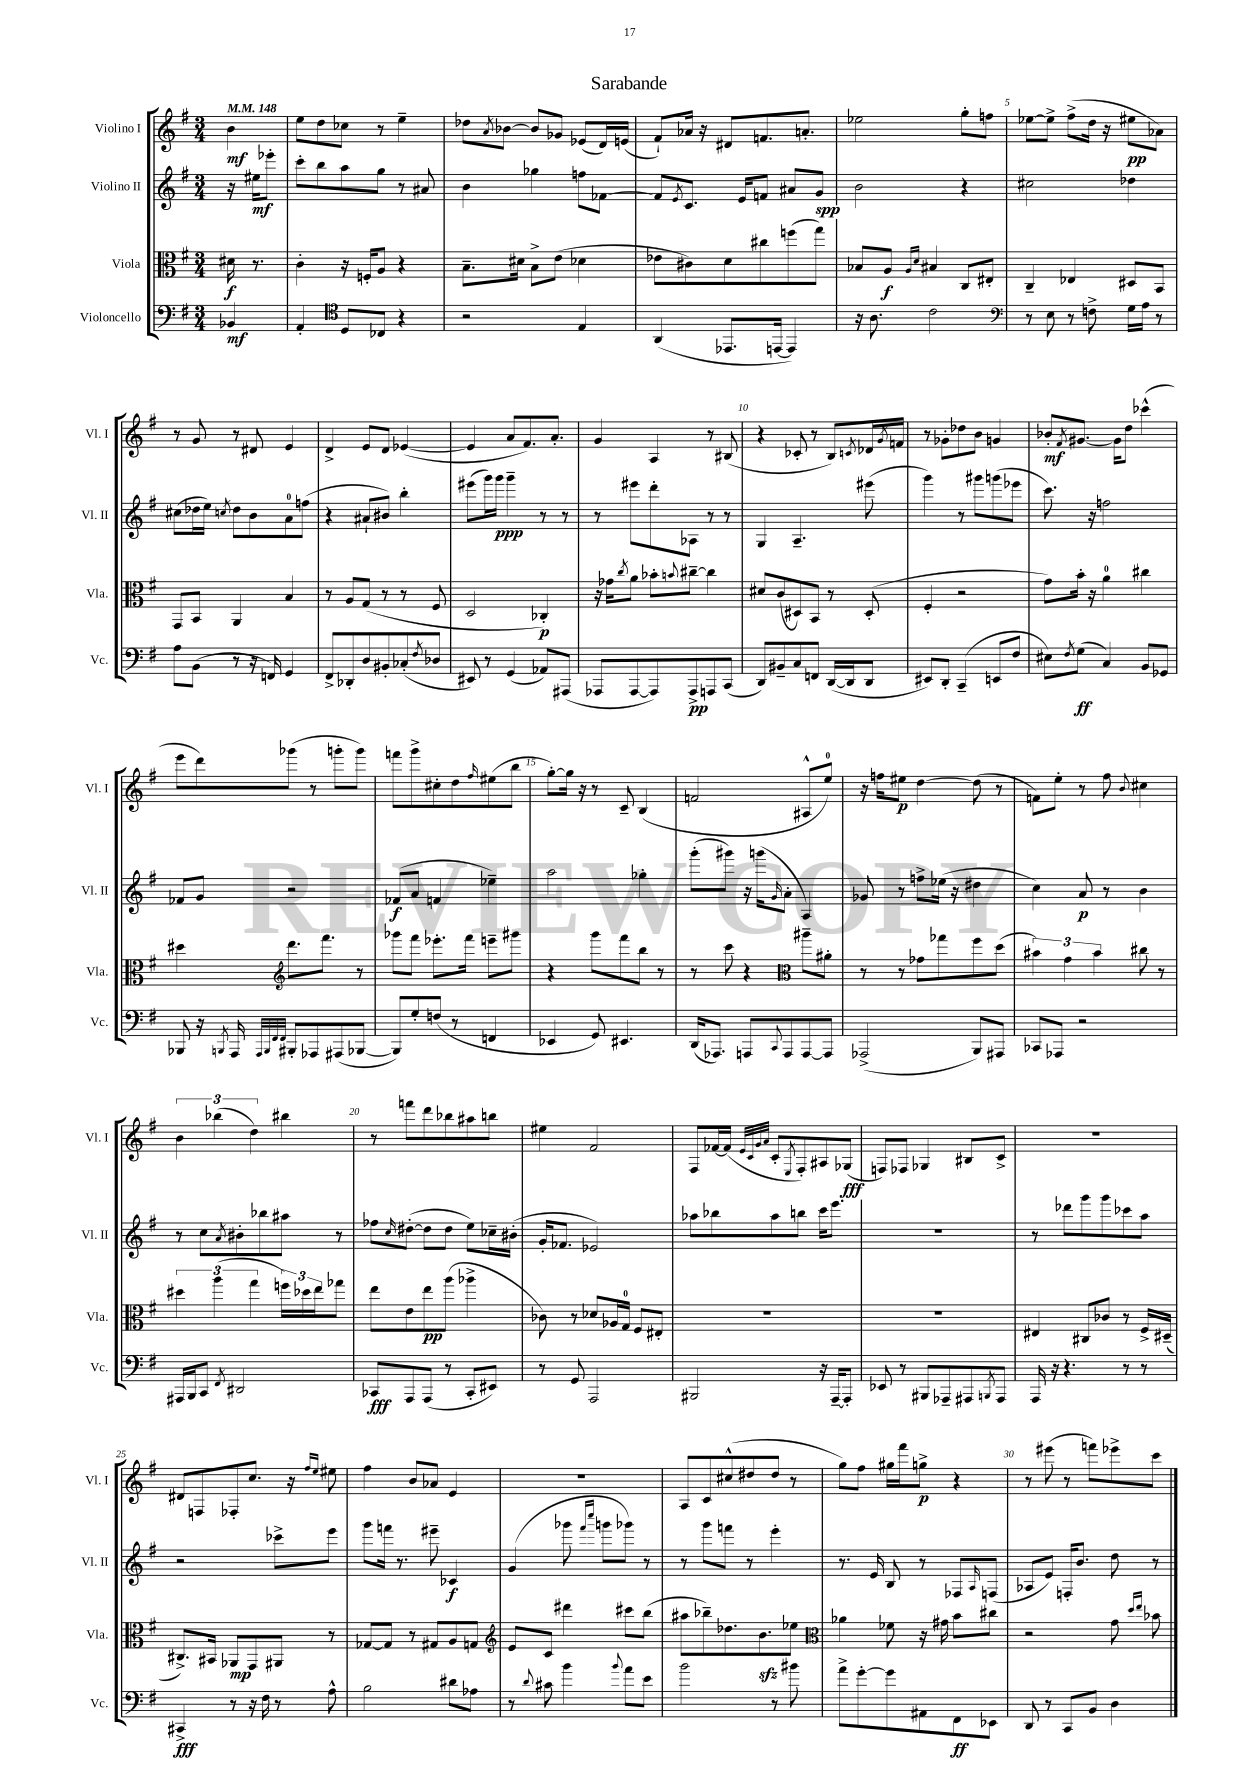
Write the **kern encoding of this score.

**kern	**dynam	**kern	**dynam	**kern	**dynam	**kern	**dynam
*part4	*part4	*part3	*part3	*part2	*part2	*part1	*part1
*staff4	*staff4	*staff3	*staff3	*staff2	*staff2	*staff1	*staff1
*I"Violoncello	*	*I"Viola	*	*I"Violino II	*	*I"Violino I	*
*I'Vc.	*	*I'Vla.	*	*I'Vl. II	*	*I'Vl. I	*
*clefF4	*	*clefC3	*	*clefG2	*	*clefG2	*
*k[f#]	*	*k[f#]	*	*k[f#]	*	*k[f#]	*
*M3/4	*	*M3/4	*	*M3/4	*	*M3/4	*
*MM148	*	*MM148	*	*MM148	*	*MM148	*
=	=	=	=	=	=	=	=
4BB-X/	mf	16d#X\	f	16r	.	4b\	mf
.	.	8.r	.	16ee#X\KL	mf	.	.
.	.	.	.	8eee-X'\J	.	.	.
=1	=1	=1	=1	=1	=1	=1	=1
4AA'/	.	4c'\	.	8ccc'\L	.	8ee\L	.
.	.	.	.	8bb\	.	8dd\	.
*clefC4	*	*	*	*	*	*	*
8D/L	.	16r	.	8aa\	.	8cc-X\J	.
.	.	16Fn'/KL	.	.	.	.	.
8C-X/J	.	8A/J	.	8gg\J	.	8r	.
4r	.	4r	.	8r	.	4ee~\	.
.	.	.	.	8a#X/	.	.	.
=2	=2	=2	=2	=2	=2	=2	=2
2r	.	8.B~\L	.	4b\	.	8dd-X\L	.
.	.	.	.	.	.	8qa/	.
.	.	.	.	.	.	[8b-X\J	.
.	.	16d#X\Jk	.	.	.	.	.
.	.	8B^\L	.	4gg-X\	.	8b-/L]	.
.	.	(8e\J	.	.	.	8g-X/J	.
4E/	.	4d-X\	.	8ffn\L	.	(8e-X/L	.
.	.	.	.	[8f-X\J	.	16d/L)	.
.	.	.	.	.	.	(16en/JJ	.
=3	=3	=3	=3	=3	=3	=3	=3
(4AA/	.	8e-X\L	.	8f-/L]	.	8f#`/L)	.
.	.	.	.	8qe/	.	.	.
.	.	8c#X\)	.	8.c/J	.	16a-X/Jk	.
.	.	.	.	.	.	16r	.
8.EE-X/L	.	8d\	.	.	.	8d#X/L	.
.	.	.	.	16e/KL	.	.	.
.	.	8cc#X\	.	8fn/J	.	8.fn/	.
[16EEn/Jk	.	.	.	.	.	.	.
4EE/])	.	(8ffn\	.	8a#X/L	.	.	.
.	.	.	.	.	.	8.an'/J	.
.	.	8gg\J)	.	8g/J	spp	.	.
=4	=4	=4	=4	=4	=4	=4	=4
16r	.	8B-X/L	.	2b\	.	2ee-X\	.
8.A\	.	.	.	.	.	.	.
.	.	8A/J	f	.	.	.	.
.	.	16qqA/LL	.	.	.	.	.
.	.	16qqd/JJ	.	.	.	.	.
2c\	.	4B#X/	.	.	.	.	.
.	.	8C/L	.	4r	.	8gg'\L	.
.	.	8E#X'/J	.	.	.	8ffn\J	.
=5	=5	=5	=5	=5	=5	=5	=5
*clefF4	*	*	*	*	*	*	*
8r	.	4C~/	.	2cc#X\	.	[8ee-X\L	.
8E\	.	.	.	.	.	8ee-^\J]	.
8r	.	4E-X/	.	.	.	(8ff#^\L	.
8Fn^\	.	.	.	.	.	16dd\Jk	.
.	.	.	.	.	.	16r	.
16G\LL	.	8D#X/L	.	4dd-X\	.	8ee#X\L	pp
16A\JJ	.	.	.	.	.	.	.
8r	.	8BB/J	.	.	.	8a-X\J)	.
!!LO:LB:g=z
=6	=6	=6	=6	=6	=6	=6	=6
8A\L	.	8GG/L	.	(8cc#X\L	.	8r	.
(8BB\J	.	8BB/J	.	16dd-X\L	.	8g/	.
.	.	.	.	16ee\JJ)	.	.	.
.	.	.	.	8qccn/	.	.	.
8r	.	4AA/	.	8dd-\L	.	8r	.
16r	.	.	.	8b\	.	8d#X/	.
16FFn/)	.	.	.	.	.	.	.
4GG/	.	4B/	.	8a\	.	4e/	.
.	.	.	.	(8ffn\J	.	.	.
=7	=7	=7	=7	=7	=7	=7	=7
8FF#^/L	.	8r	.	4r	.	4d^/	.
8DD-X'/	.	8A/L	.	.	.	.	.
8D/	.	(8G/J	.	8a#X`/L	.	8e/L	.
8BB#X'/	.	8r	.	8b#X/J)	.	8d/J	.
(8C-X'/	.	8r	.	4bb'\	.	([4e-X/	.
8qF#/	.	.	.	.	.	.	.
8D-X/J	.	8F#/	.	.	.	.	.
=8	=8	=8	=8	=8	=8	=8	=8
8EE#X/)	.	2D/	.	(8eee#X\L	.	4e-/]	.
8r	.	.	.	16ggg\L)	.	.	.
.	.	.	.	16ggg\JJ	ppp	.	.
(4GG/	.	.	.	4ggg~\	.	8a/L	.
.	.	.	.	.	.	8.f#/)	.
8AA-X/L)	.	4C-X'/)	p	8r	.	.	.
.	.	.	.	.	.	8.a'/J	.
(8AAA#X/J	.	.	.	8r	.	.	.
=9	=9	=9	=9	=9	=9	=9	=9
8AAA-X/L	.	16r	.	8r	.	4g/	.
.	.	16g-X\KL	.	.	.	.	.
.	.	8qcc/	.	.	.	.	.
[8AAA-/	.	8a\J	.	8eee#X\L	.	.	.
8AAA-/])	.	8b-X'\L	.	8ddd'\	.	4A/	.
.	.	8qqbn/	.	.	.	.	.
8AAA-^/	pp	[8cc#X~\J	.	8A-X\J	.	.	.
8AAAn/	.	4cc#\]	.	8r	.	8r	.
(8CC/J	.	.	.	8r	.	(8B#X/	.
=10	=10	=10	=10	=10	=10	=10	=10
8DD/L)	.	8d#X/L	.	4G/	.	4r	.
8BB#X~/	.	(8c/	.	.	.	.	.
8C/	.	8D#X/)	.	4.A~/	.	8c-X'/	.
8FFn/J	.	8BB/J	.	.	.	8r	.
([16DD/LL	.	8r	.	.	.	8B/L)	.
16DD/J]	.	.	.	.	.	.	.
.	.	.	.	.	.	8qcn/	.
8DD/J	.	(8D#'/	.	(8eee#X\	.	16d-X/L	.
.	.	.	.	.	.	8qg/	.
.	.	.	.	.	.	16fn/JJ	.
=11	=11	=11	=11	=11	=11	=11	=11
8EE#X/L)	.	4F#'/	.	4ggg\)	.	8r	.
8DD'/J	.	.	.	.	.	8g-X'\L	.
(4CC~/	.	2r	.	8r	.	8dd-X\	.
.	.	.	.	8ggg#X\L	.	8b\J	.
8EEn/L	.	.	.	(8gggn\	.	4gn/	.
8F#/J	.	.	.	8eee-X\J	.	.	.
=12	=12	=12	=12	=12	=12	=12	=12
8E#X\L)	.	8g\L)	.	8.ccc\)	.	8b-X'/L	mf
8qF#/	.	.	.	.	.	8qf#/	.
(8G\J	ff	16b'\Jk	.	.	.	[8.g#X/J	.
.	.	16r	.	16r	.	.	.
4C/)	.	4a\	.	2ffn\	.	.	.
.	.	.	.	.	.	16g#\KL]	.
.	.	.	.	.	.	8dd\J	.
8BB/L	.	4cc#X\	.	.	.	(4ccc-X^^\	.
8GG-X/J	.	.	.	.	.	.	.
!!LO:LB:g=z
=13	=13	=13	=13	=13	=13	=13	=13
8BBB-X/	.	4dd#X\	.	8f-X/L	.	8eee\L	.
16r	.	.	.	8g/J	.	8ddd\)	.
8qBBBn/	.	.	.	.	.	.	.
16AAA/	.	.	.	.	.	.	.
32qqAAA/LLL	.	.	.	.	.	.	.
32qqBBB/	.	.	.	.	.	.	.
32qqFF#/	.	.	.	.	.	.	.
32qqFF#/JJJ	.	.	.	.	.	.	.
*	*	*clefG2	*	*	*	*	*
8BBB#X'/L	.	8.ddd\L	.	2r	.	(8ggg-X\J	.
8AAA-X/	.	.	.	.	.	8r	.
.	.	8.fff#\J	.	.	.	.	.
(8AAA#X/	.	.	.	.	.	8gggn'\L	.
[8BBB-X/J	.	8r	.	.	.	8ggg\J)	.
=14	=14	=14	=14	=14	=14	=14	=14
8BBB-/L])	.	8ggg-X\L	.	(8f-X/L	f	8fffn\L	.
8G'/	.	8fff#\J	.	8a/J	.	8ggg^\	.
(8Fn/J	.	8.eee-X'\L	.	4fn/	.	8cc#X'\	.
8r	.	.	.	.	.	8dd\	.
.	.	16fff#\Jk	.	.	.	.	.
.	.	.	.	.	.	16qqff#/	.
4FFn/	.	8eeen~\L	.	4ee-X~\)	.	(8ee#X\	.
.	.	8ggg#X\J	.	.	.	8bb\J	.
=15	=15	=15	=15	=15	=15	=15	=15
4EE-X/	.	4r	.	2aa\	.	[8gg'\L)	.
.	.	.	.	.	.	16gg\Jk]	.
.	.	.	.	.	.	16r	.
8GG/)	.	8ggg\L	.	.	.	8r	.
4.EE#X/	.	8fff#\	.	.	.	8c~/	.
.	.	8bb\J	.	4gg-X'\	.	(4B/	.
.	.	8r	.	.	.	.	.
=16	=16	=16	=16	=16	=16	=16	=16
(16DD/KL	.	8r	.	(8ggg'\L	.	2fn/	.
8.AAA-X/J)	.	.	.	.	.	.	.
.	.	8ccc\	.	8ggg#X\J)	.	.	.
8AAAn/L	.	4r	.	16r	.	.	.
.	.	.	.	(16gggn\KL	.	.	.
8qqCC/	.	.	.	16qqg/	.	.	.
8AAA/	.	.	.	8a'\J	.	.	.
*	*	*clefC3	*	*	*	*	*
[8AAA/	.	8aa#X~\L	.	4A/)	.	8A#X^^/L	.
8AAA/J]	.	8a#X'\J	.	.	.	8ee/J)	.
=17	=17	=17	=17	=17	=17	=17	=17
(2AAA-X^/	.	8r	.	8g-X/	.	16r	.
.	.	.	.	.	.	16ffn\KL	.
.	.	8r	.	8r	.	8ee#X\J	p
.	.	8g-X\L	.	8ffn^\L	.	[4dd\	.
.	.	8gg-X\	.	(16ee-X\Jk	.	.	.
.	.	.	.	16r	.	.	.
8BBB/L)	.	8ff#\	.	4dd#X\	.	(8dd\]	.
8AAA#X/J	.	(8dd\J	.	.	.	8r	.
=18	=18	=18	=18	=18	=18	=18	=18
8CC-X/L	.	6b#X\)	.	4cc\)	.	8fn\L)	.
8AAA-X/J	.	.	.	.	.	8ee'\J	.
.	.	6g\	.	.	.	.	.
2r	.	.	.	8a/	p	8r	.
.	.	6b#\	.	.	.	.	.
.	.	.	.	8r	.	8ff#\	.
.	.	.	.	.	.	8qqb/	.
.	.	8cc#X\	.	4b\	.	4cc#X\	.
.	.	8r	.	.	.	.	.
!!LO:LB:g=z
=19	=19	=19	=19	=19	=19	=19	=19
16AAA#X/LL	.	6dd#X\	.	8r	.	6b\	.
16BBB/J	.	.	.	.	.	.	.
8CC/J	.	.	.	8cc\L	.	.	.
.	.	(6aa\	.	.	.	(6bb-X\	.
8qFF#/	.	.	.	8qa/	.	.	.
2DD#X/	.	.	.	8b#X'\	.	.	.
.	.	6gg\	.	.	.	6dd\)	.
.	.	.	.	8bb-X\	.	.	.
.	.	24ffn\LL)	.	8aa#X\J	.	4bb#X\	.
.	.	24dd-X\	.	.	.	.	.
.	.	24ee\J	.	.	.	.	.
.	.	8gg-X\J	.	8r	.	.	.
=20	=20	=20	=20	=20	=20	=20	=20
8CC-X/L	fff	8ee\L	.	8ff-X\L	.	8r	.
.	.	.	.	16qqcc/	.	.	.
8AAA/	.	8e\	.	([8dd#X'\J	.	8fffn\L	.
(8AAA/J	.	8ee\	pp	8dd#\L]	.	8ddd\	.
8r	.	(8aa\J	.	8dd#\J	.	8bb-X\	.
8CC-'/L	.	4aa-X^\	.	8ee\L)	.	8aa#X\	.
8EE#X/J)	.	.	.	16cc-X~\L	.	8bbn\J	.
.	.	.	.	(16b#X'\JJ	.	.	.
=21	=21	=21	=21	=21	=21	=21	=21
8r	.	8c-X\)	.	16g'/KL	.	4ee#X\	.
.	.	.	.	8.f-X/J	.	.	.
8GG/	.	8r	.	.	.	.	.
2AAA/	.	8d-X/L	.	2e-X/)	.	2f#/	.
.	.	16A-X/L	.	.	.	.	.
.	.	16G/JJ	.	.	.	.	.
.	.	8F#/L	.	.	.	.	.
.	.	8E#X'/J	.	.	.	.	.
=22	=22	=22	=22	=22	=22	=22	=22
2BBB#X/	.	2.r	.	8aa-X\L	.	8F#/L	.
.	.	.	.	8bb-X\	.	[16f-X/L	.
.	.	.	.	.	.	(16f-/JJ]	.
.	.	.	.	.	.	32qqe/LLL	.
.	.	.	.	.	.	32qqc/	.
.	.	.	.	.	.	32qqg/	.
.	.	.	.	.	.	32qqa/JJJ	.
.	.	.	.	8aa-\	.	8c'/L	.
.	.	.	.	.	.	8qE/	.
.	.	.	.	8bbn\J	.	8F#'/)	.
16r	.	.	.	16ccc\KL	.	8A#X/	.
[16AAA~/KL	.	.	.	8.eee\J	.	.	.
8AAA'/J]	.	.	.	.	.	(8G-X/J	fff
=23	=23	=23	=23	=23	=23	=23	=23
8EE-X/	.	2.r	.	2.r	.	8Fn/L)	.
8r	.	.	.	.	.	8F-X/J	.
8BBB#X/L	.	.	.	.	.	4G-X/	.
8AAA-X~/	.	.	.	.	.	.	.
8AAA#X/	.	.	.	.	.	8B#X/L	.
8qBBBn/	.	.	.	.	.	.	.
8AAA#/J	.	.	.	.	.	8c^/J	.
=24	=24	=24	=24	=24	=24	=24	=24
16AAA/	.	4E#X/	.	8r	.	2.r	.
16r	.	.	.	.	.	.	.
4.r	.	.	.	8ddd-X\L	.	.	.
.	.	8C#X/L	.	8ggg\	.	.	.
.	.	8c-X/J	.	8ggg\	.	.	.
8r	.	8r	.	8ccc-X\	.	.	.
8r	.	16F#^/LL	.	8aa\J	.	.	.
.	.	(16D#X~/JJ	.	.	.	.	.
!!LO:LB:g=z
=25	=25	=25	=25	=25	=25	=25	=25
4CC#X^/	fff	8.C#X^/L)	.	2r	.	8d#X/L	.
.	.	.	.	.	.	8Fn/	.
.	.	16BB#X/Jk	.	.	.	.	.
8r	.	8AA-X/L	mp	.	.	8F-X'/	.
16r	.	8GG/	.	.	.	8.cc/J	.
16F#\	.	.	.	.	.	.	.
8r	.	8AA#X/J	.	8ccc-X^\L	.	.	.
.	.	.	.	.	.	16r	.
.	.	.	.	.	.	16qqff#/LL	.
.	.	.	.	.	.	16qqee/JJ	.
8A^^\	.	8r	.	8eee\J	.	8ee#X\	.
=26	=26	=26	=26	=26	=26	=26	=26
2B\	.	[8G-X/L	.	8ggg\L	.	4ff#\	.
.	.	8G-/J]	.	16fffn\Jk	.	.	.
.	.	.	.	8.r	.	.	.
.	.	8r	.	.	.	8b/L	.
.	.	8G#X/L	.	8eee#X~\	.	8a-X/J	.
8d#X\L	.	8A/	.	4c-X/	f	4e/	.
8A-X\J	.	8Gn/J	.	.	.	.	.
=27	=27	=27	=27	=27	=27	=27	=27
*	*	*clefG2	*	*	*	*	*
8r	.	8e/L	.	(4g/	.	2.r	.
8qqd/	.	.	.	.	.	.	.
8c#X\	.	8c/J	.	.	.	.	.
4b\	.	4ddd#X\	.	8ggg-X\	.	.	.
.	.	.	.	16qqfff#/LL	.	.	.
.	.	.	.	16qqcccc/JJ	.	.	.
.	.	.	.	8gggn\L	.	.	.
8qqb/	.	.	.	.	.	.	.
8a\L	.	8ccc#X\L	.	8ggg-X\J)	.	.	.
8e\J	.	(8bb\J	.	8r	.	.	.
=28	=28	=28	=28	=28	=28	=28	=28
2b\	.	8aa#X\L	.	8r	.	8A/L	.
.	.	8bb-X~\)	.	8ggg\L	.	8c/	.
.	.	8.dd-X\	.	8fffn\J	.	(8cc#X^^/	.
.	.	.	.	8r	.	8dd#X/	.
.	.	8.bzz\	.	.	.	.	.
8r	.	.	.	4eee'\	.	8dd#/J	.
8b#X\	.	8ee-X\J	.	.	.	8r	.
=29	=29	=29	=29	=29	=29	=29	=29
*	*	*clefC3	*	*	*	*	*
8a^\L	.	4a-X\	.	8.r	.	8gg\L)	.
[8g'\	.	.	.	.	.	8ff#\J	.
.	.	.	.	16e/	.	.	.
8g\]	.	8f-X\	.	8B/	.	16gg#X\LL	.
.	.	.	.	.	.	16fff#\J	.
8AA#X\	.	16r	.	8r	.	8ggn^\J	p
.	.	16g#X\	.	.	.	.	.
8FF#\	ff	8b\L	.	8F-X/L	.	4r	.
.	.	.	.	16qqA/	.	.	.
8EE-X\J	.	8cc#X\J	.	(8Fn/J	.	.	.
=30	=30	=30	=30	=30	=30	=30	=30
8DD/	.	2r	.	8A-X/L	.	8r	.
8r	.	.	.	8e/J)	.	(8eee#X\	.
8CC/L	.	.	.	16Fn'/KL	.	8r	.
.	.	.	.	8.b/J	.	.	.
8BB/J	.	.	.	.	.	8fffn\L)	.
4D\	.	8g\	.	8dd\	.	8eee-X^\	.
.	.	16qqdd/LL	.	.	.	.	.
.	.	16qqee/JJ	.	.	.	.	.
.	.	8b-X\	.	8r	.	8ccc\J	.
==	==	==	==	==	==	==	==
*-	*-	*-	*-	*-	*-	*-	*-
